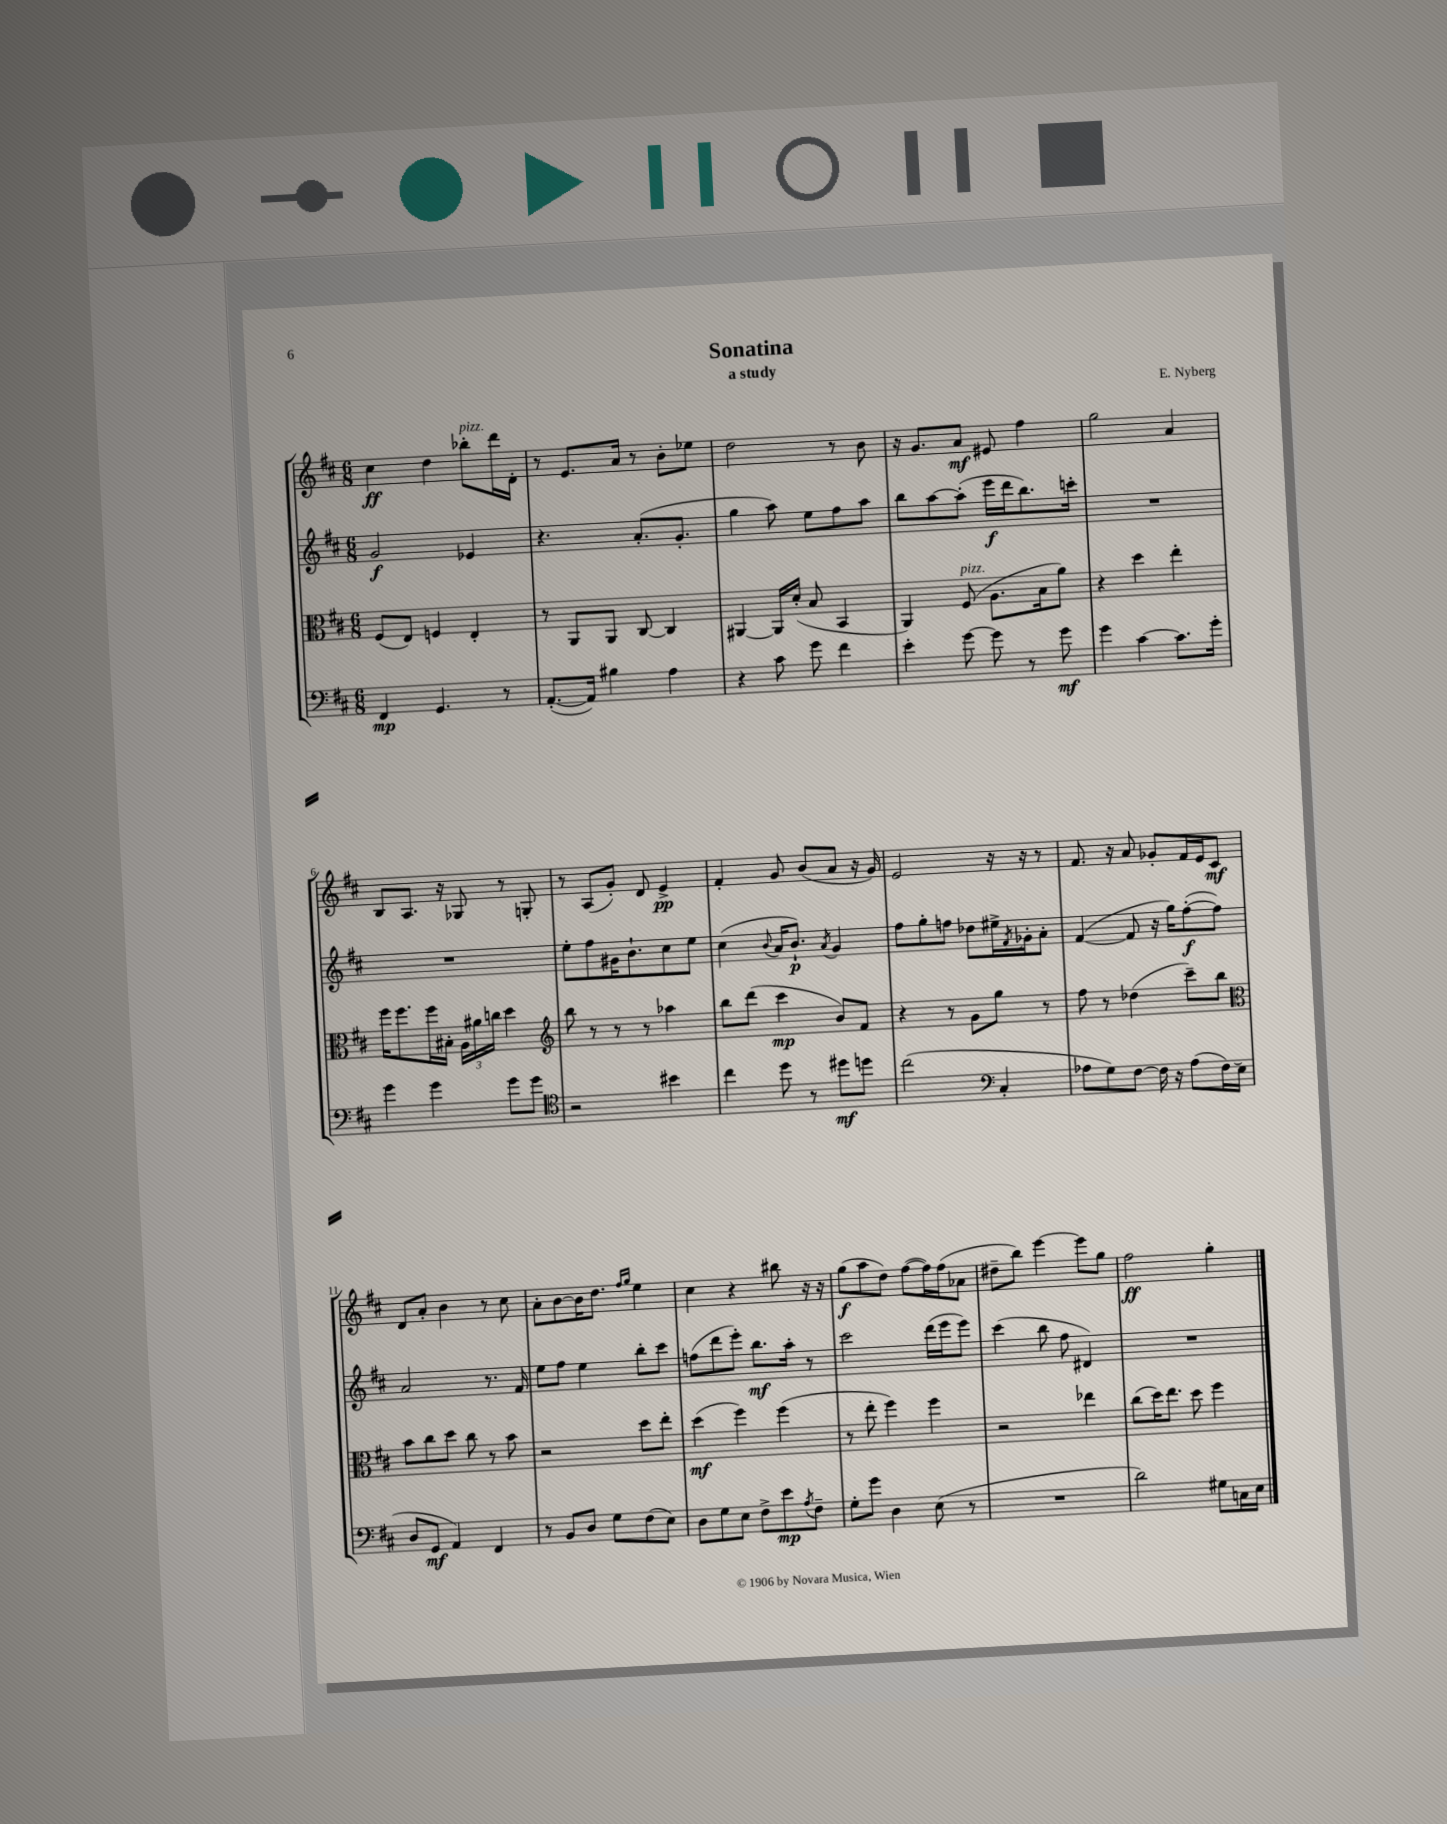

**kern	**kern	**kern	**kern
*staff4	*staff3	*staff2	*staff1
*clefF4	*clefC3	*clefG2	*clefG2
*k[f#c#]	*k[f#c#]	*k[f#c#]	*k[f#c#]
*M6/8	*M6/8	*M6/8	*M6/8
4FF#	(8F#	2g	4cc#
.	8E)	.	.
4.GG	4F	.	4dd
.	4E'	4e-	8bb-'
8r	.	.	16ddd
.	.	.	16d'
=	=	=	=
([8.AA'	8r	4.r	8r
.	8AA	.	8.e
16AA])	.	.	.
4B#	8AA	.	.
.	.	.	16a
.	[8C#	(8.a'	8r
4A	4C#]	.	8b'
.	.	8.g'	.
.	.	.	8ee-
=	=	=	=
4r	[4AA#	4gg	2dd
8c#	16AA#]	8aa)	.
.	(16d'	.	.
8g	8B	8ee	.
4f#	4BB	8ff#	8r
.	.	8aa	8b
=	=	=	=
4e'	4AA)	8bb	16r
.	.	.	8.g
.	.	[8aa	.
[8g	(8F#	(8aa']	8a
8g]	8.A	16eee	8e#
.	.	16ddd	.
8r	.	8.bb)	4ff#
.	16B	.	.
8g	8a)	.	.
.	.	16ccc'	.
=	=	=	=
4g	4r	2.r	2gg
[4c#	4dd	.	.
8.c#]	4ee'	.	4a
16g'	.	.	.
=	=	=	=
4g	16ff#	2.r	8B
.	8.ff#	.	.
.	.	.	8.A
4g	16ff#	.	.
.	16B#'	.	16r
.	24A	.	8G-
.	24a#	.	.
.	24cc	.	.
8g	4dd	.	8r
8g	.	.	8G'
=	=	=	=
*clefC4	*clefG2	*	*
2r	8bb	8ee'	8r
.	8r	8ff#	(8A
.	8r	16g#	8g')
.	.	8.b`	.
.	8r	.	8d
4b#	4aa-	8cc#	4e^
.	.	8ee	.
=	=	=	=
4cc#	8bb	(4cc#	4f#'
.	(8ddd	.	.
.	.	8qqb	.
8dd	4ccc#	16a	8g
.	.	8.b`)	.
8r	.	.	(8b
.	.	8qa	.
8dd#	8b)	4g	8a
8dd	8f#	.	16r
.	.	.	16g)
=	=	=	=
(2cc#	4r	8ff#	2e
.	.	8gg'	.
.	8r	8ff	.
.	8g	8dd-	.
*clefF4	*	*	*
4C#'	8gg	16ee#^	16r
.	.	8qf#	.
.	.	16g-'	16r
.	8r	8a'	8r
=	=	=	=
8A-	8ff#	([4f#	8.f#
8G)	8r	.	.
.	.	.	16r
[8F#	(4dd-	8f#]	8a
16F#]	.	16r	8g-'
16r	.	16gg)	.
(8A-	8ccc#~)	([8ff#'	16f#
.	.	.	16e
16F#)	8bb	8ff#])	8c#
(16E	.	.	.
=	=	=	=
*	*clefC3	*	*
8D	8b	2a	8d
8GG	8cc#	.	8a'
4AA)	8dd	.	4b
.	8cc#	.	.
4FF#	8r	8.r	8r
.	8b	.	8cc#
.	.	16f#	.
=	=	=	=
8r	2r	8ee	8a'
8BB	.	8ff#	[8b
8D	.	4ee	16b]
.	.	.	8.dd
8G	.	.	.
.	.	.	16qqff#
.	.	.	16qqgg
(8F#	8dd	8bb'	4ee
8E)	8ee'	8ccc#	.
=	=	=	=
8D	(4dd	(8ff	4cc#
8G	.	8ddd	.
8E	4ff#)	8eee')	4r
8F#^	.	8.bb	.
8e	(4ff#	.	8bb#
.	.	16aa'	.
8qA	.	.	.
8F#~	.	8r	16r
.	.	.	16r
=	=	=	=
8G'	8r	2ccc#	(8gg
8g	8ee'	.	8aa
4D	4ff#)	.	8dd)
.	.	.	([8ff#
(8E	4ff#	(16ddd	16ff#])
.	.	16eee	(16ff#
8r	.	8eee)	8a-
=	=	=	=
2.r	2r	(4ccc#	8dd#~
.	.	.	8bb)
.	.	8bb	[4eee
.	.	8ff#	.
.	4ee-	4d#)	8eee]
.	.	.	8gg
=	=	=	=
2d)	(8cc#	2.r	2ff#
.	16dd)	.	.
.	8.ee	.	.
.	8dd	.	.
8G#	4ff#	.	4gg'
16C	.	.	.
16E	.	.	.
==	==	==	==
*-	*-	*-	*-
